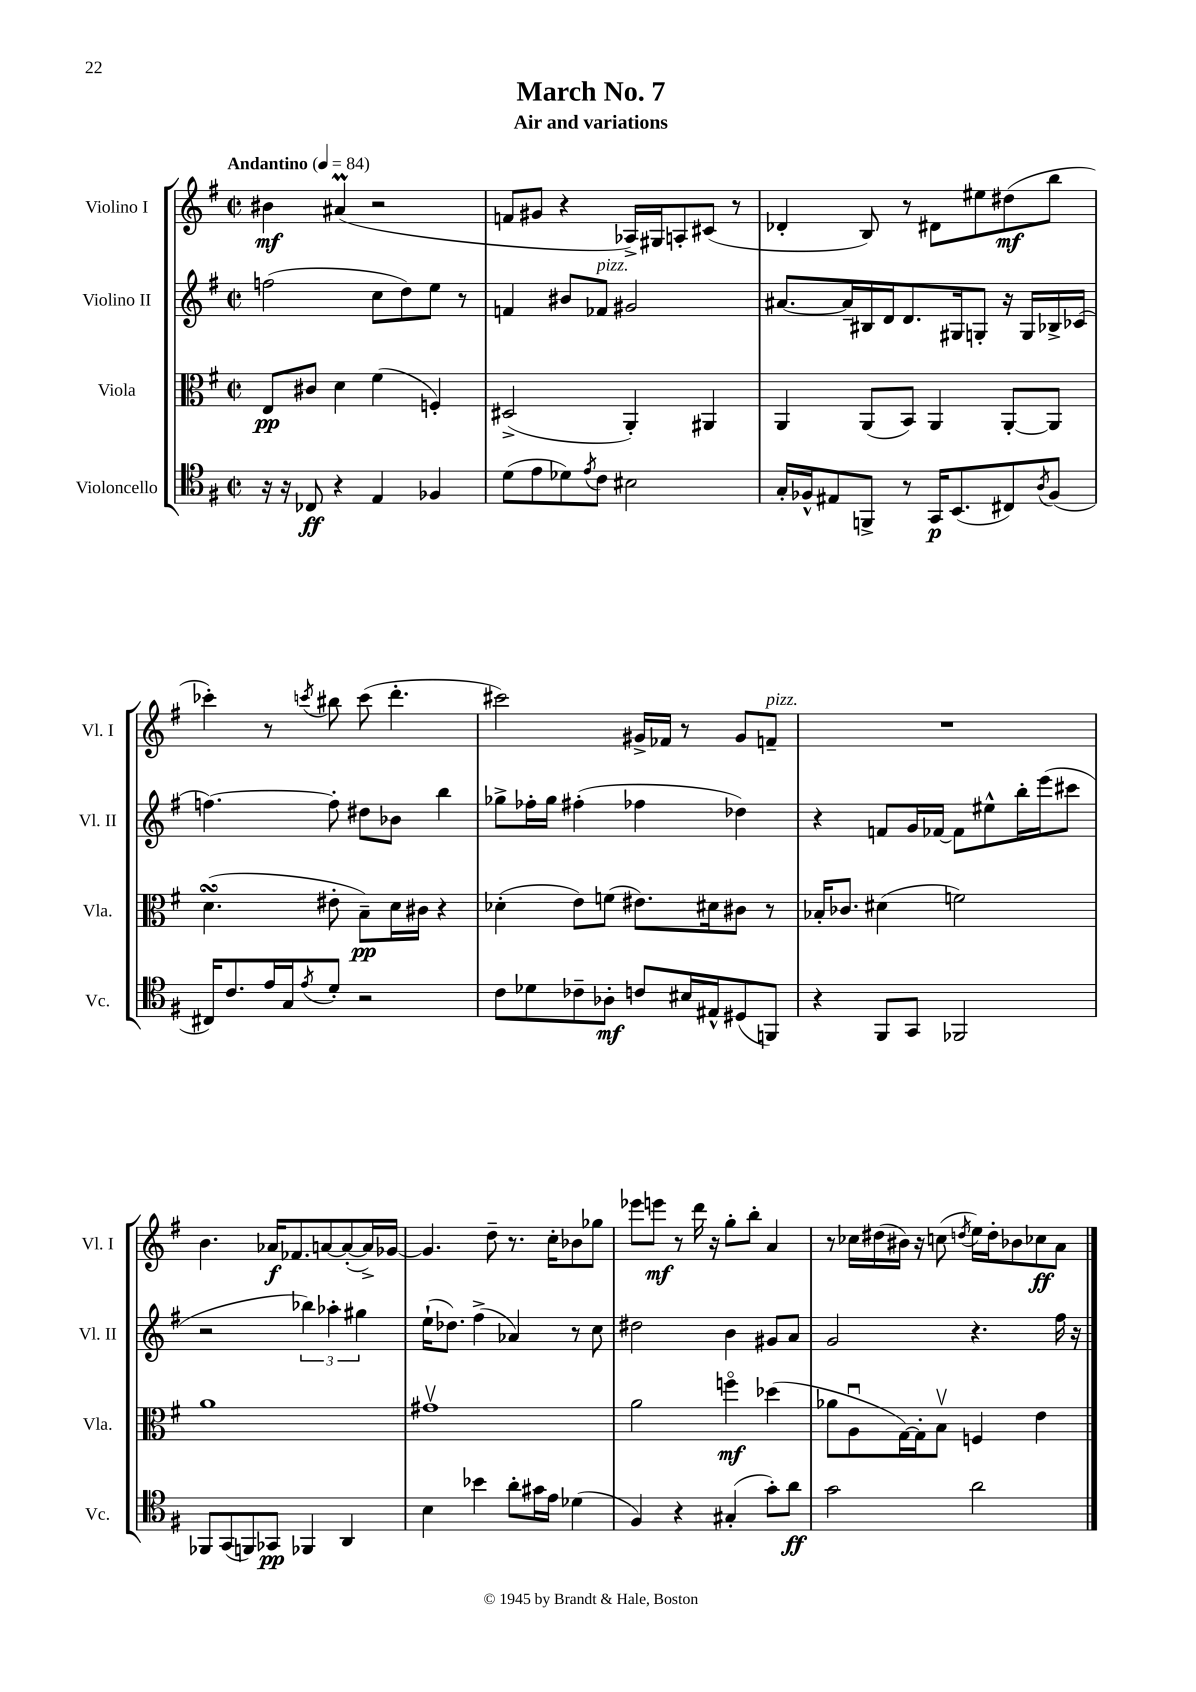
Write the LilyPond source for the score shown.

\header { title = "March No. 7" subtitle = "Air and variations" }
<<
\new StaffGroup <<
\new Staff = "s0" \with { instrumentName = "Violino I" shortInstrumentName = "Vl. I" } {
    \clef treble \key g \major \defaultTimeSignature \time 2/2 \tempo "Andantino" 4 = 84
    bis'4\mf ais'4\prall( r2 |
    f'8 gis'8 r4 aes16->) gis16 a8-. cis'8( r8 |
    des'4-. b8) r8 dis'8 eis''8 dis''8\mf( b''8 |
    ces'''4-.) r8 \acciaccatura { c'''8 } bis''8 c'''8( d'''4.-. |
    cis'''2) gis'16-> fes'16 r8 gis'8 f'8--^\markup { \italic "pizz." } |
    R1 |
    b'4. aes'16\f fes'8. a'8~ a'8~-.( a'16->) ges'16~ |
    ges'4. d''8-- r8. c''16-. bes'8 ges''8 |
    ees'''8 e'''8\mf r8 d'''16 r16 g''8-. b''8-. a'4 |
    r8 ces''16 dis''16( bis'16) r16 c''8( \acciaccatura { d''8 } e''16) d''16-. bes'8 ces''8\ff a'8 \bar "|." |
}
\new Staff = "s1" \with { instrumentName = "Violino II" shortInstrumentName = "Vl. II" } {
    \clef treble \key g \major \defaultTimeSignature \time 2/2
    f''2( c''8 d''8) e''8 r8 |
    f'4 bis'8 fes'8^\markup { \italic "pizz." } gis'2 |
    ais'8.~ ais'16-- bis16 d'16 d'8. gis16 g8-. r16 g16 bes16-> ces'16( |
    f''4.~) f''8-. dis''8 bes'8 b''4 |
    ges''8-> fes''16-. ges''16 fis''4-.( fes''4 des''4) |
    r4 f'8 g'16 fes'16~ fes'8 eis''8-^ b''16-. e'''16( cis'''8 |
    r2 \tuplet 3/2 { bes''4) aes''4-. gis''4 } |
    e''16-!( des''8.) fis''4->( aes'4) r8 c''8 |
    dis''2 b'4 gis'8 a'8 |
    g'2 r4. fis''16 r16 \bar "|." |
}
\new Staff = "s2" \with { instrumentName = "Viola" shortInstrumentName = "Vla." } {
    \clef alto \key g \major \defaultTimeSignature \time 2/2
    e8\pp cis'8 d'4 fis'4( f4-.) |
    dis2->( a,4-.) ais,4 |
    a,4 a,8( b,8) a,4 a,8~-. a,8 |
    d'4.\turn( eis'8-. b8--\pp) d'16 cis'16 r4 |
    des'4-.( e'8) f'8( eis'8.) dis'16 cis'8 r8 |
    bes16-. ces'8. dis'4( f'2) |
    a'1 |
    gis'1\upbow |
    a'2 f''4\flageolet\mf des''4( |
    aes'8 a8\downbow g16~) g16-. b8\upbow f4 e'4 \bar "|." |
}
\new Staff = "s3" \with { instrumentName = "Violoncello" shortInstrumentName = "Vc." } {
    \clef tenor \key g \major \defaultTimeSignature \time 2/2
    r16 r16 ces8\ff r4 e4 fes4 |
    d'8( e'8 des'8) \acciaccatura { e'8 } c'8 bis2 |
    g16-. fes16-^ eis8 f,8-> r8 g,16\p b,8.( cis8) \acciaccatura { a8 } fes8( |
    cis16) c'8. e'16 g16 \acciaccatura { e'8 } d'8-. r2 |
    c'8 des'8 ces'8-- aes8-.\mf c'8 bis16 eis16-^ dis8( f,8) |
    r4 fis,8 g,8 fes,2 |
    fes,8 g,8( f,8) ges,8\pp fes,4 a,4 |
    b4 bes'4 a'8-. gis'16 e'16 des'4( |
    fis4) r4 gis4-.( g'8-.) a'8\ff |
    g'2 a'2 \bar "|." |
}
>>
>>
\layout { \context { \Score \remove "Bar_number_engraver" } }
